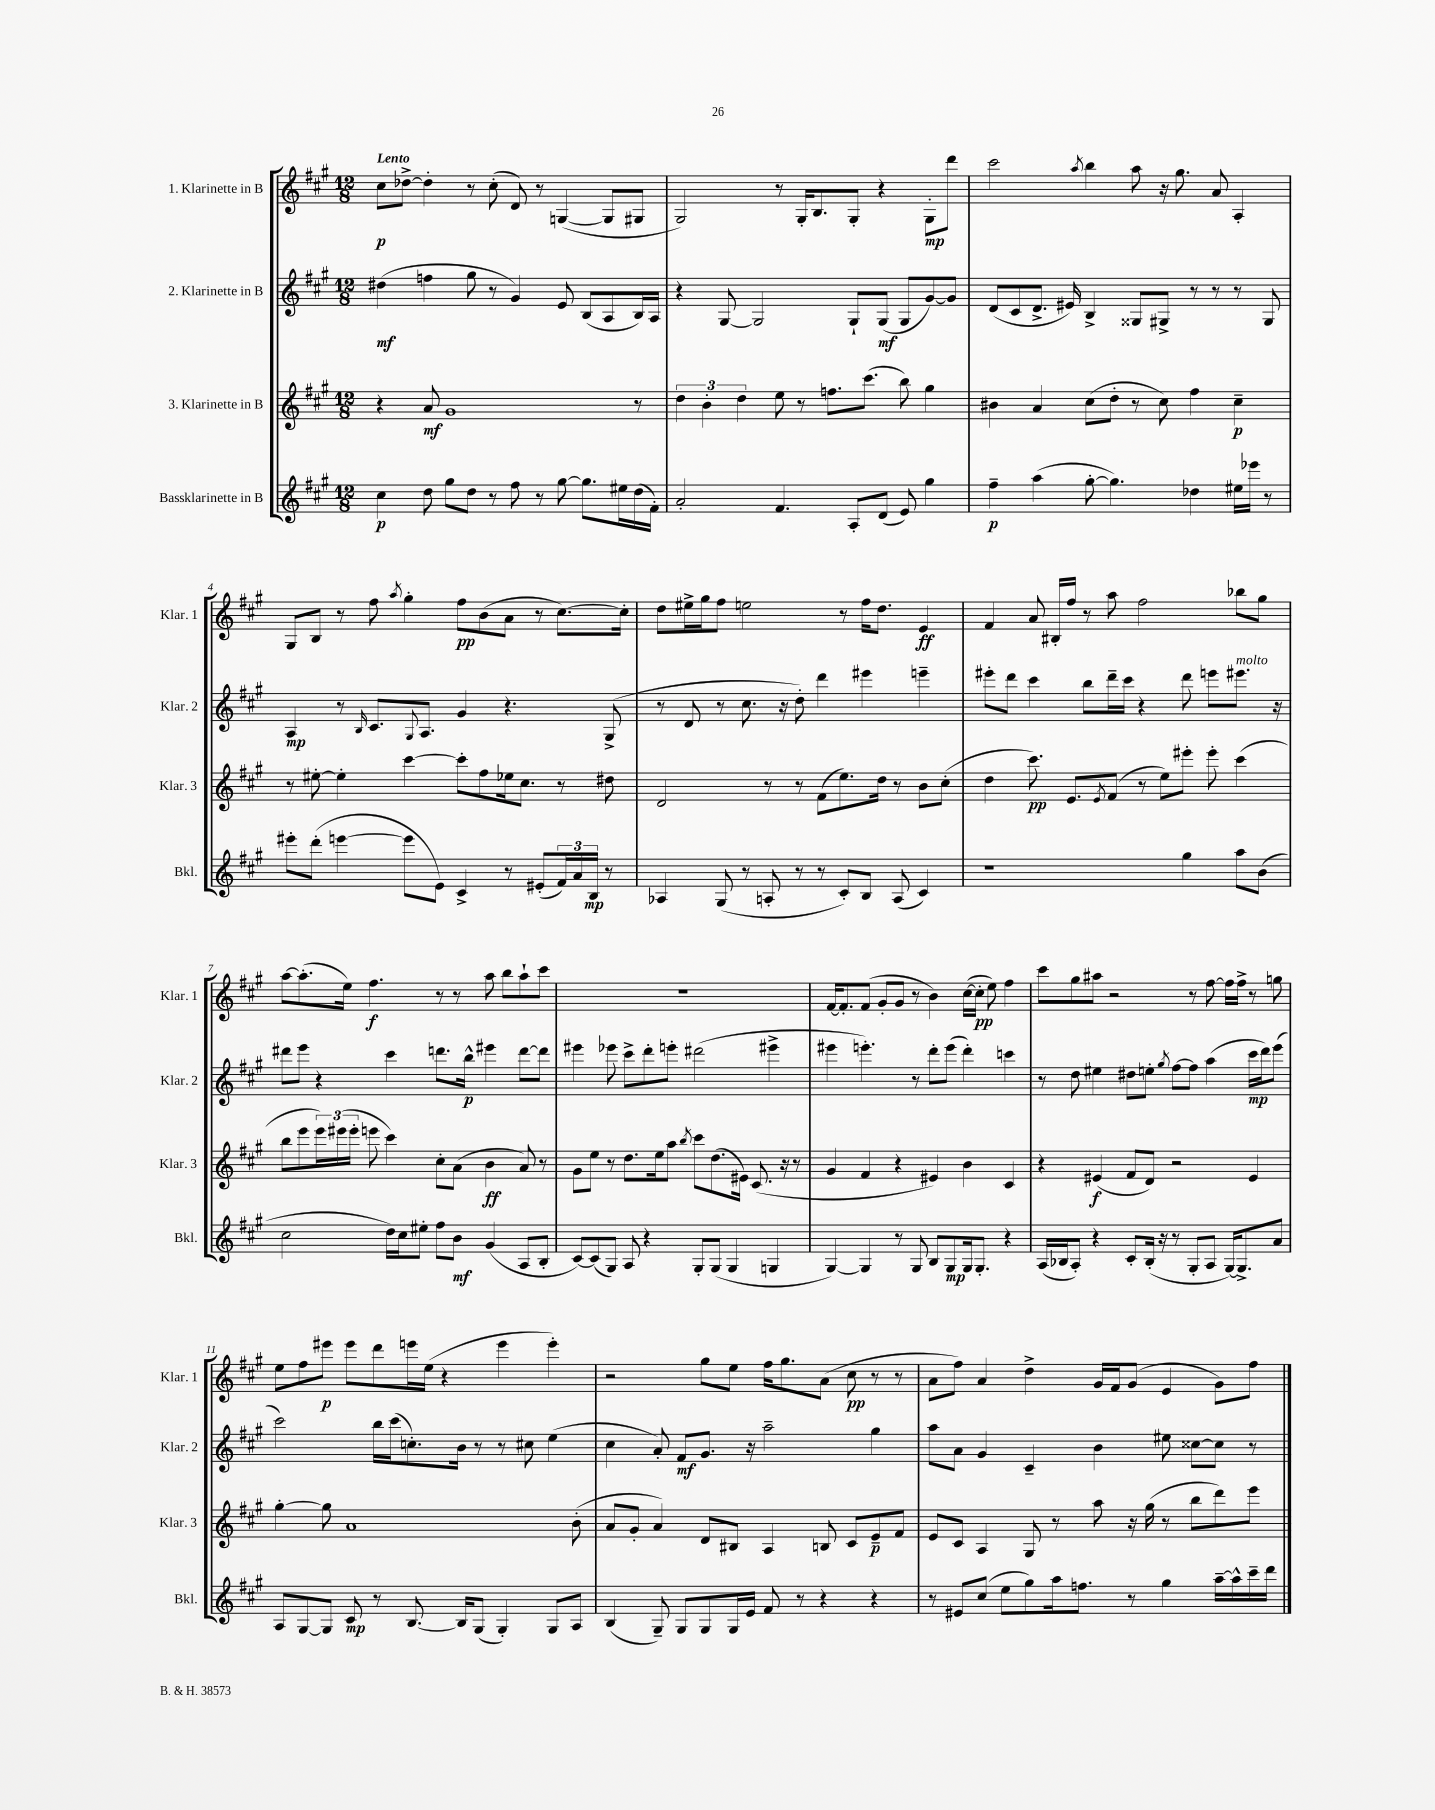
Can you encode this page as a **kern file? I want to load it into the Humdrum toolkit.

**kern	**kern	**kern	**kern
*staff4	*staff3	*staff2	*staff1
*clefG2	*clefG2	*clefG2	*clefG2
*k[f#c#g#]	*k[f#c#g#]	*k[f#c#g#]	*k[f#c#g#]
*M12/8	*M12/8	*M12/8	*M12/8
4cc#	4r	(4dd#	8cc#
.	.	.	[8dd-^
8dd	8a	4ff	4dd-']
8gg#	1g#	.	.
8dd	.	8gg#	8r
8r	.	8r	(8cc#'
8ff#	.	4g#)	8d)
8r	.	.	8r
[8gg#	.	8e	([4G
8.gg#]	.	(8B	.
.	.	8A	8G]
16ee#	.	.	.
(16dd	8r	16B)	8G#
16f#')	.	16A	.
=	=	=	=
2a'	6dd	4r	2G#)
.	6b'	.	.
.	.	[8G#	.
.	6dd	.	.
.	.	2G#]	.
4.f#	8ee	.	8r
.	8r	.	16G#'
.	.	.	8.B
.	8.ff	.	.
8A'	.	8G#`	8G#'
.	(8.ccc#	.	.
(8d	.	(8G#	4r
8e)	8bb)	8G#	.
4gg#	4gg#	[8g#)	8G#'
.	.	8g#]	8ddd
=	=	=	=
4ff#~	4b#	(8d	2ccc#
.	.	8c#	.
(4aa	4a	8.d^	.
.	.	16e#)	.
.	.	.	8qaa
[8gg#'	(8cc#	4B^	4bb
4.gg#])	8dd'	.	.
.	8r	8G##	8aa
.	8cc#)	8G#^	16r
.	.	.	8.gg#
4dd-	4ff#	8r	.
.	.	8r	8a
16ee#	4cc#~	8r	4A'
16eee-	.	.	.
8r	.	8G#	.
=	=	=	=
8eee#'	8r	4A	8G#
(8ddd'	[8ee#'	.	8B
[4eee	4ee#']	8r	8r
.	.	16qqB	.
.	.	8.c#	8ff#
.	.	.	8qaa
8eee]	[4ccc#	.	4gg#'
.	.	8qqG#	.
.	.	8.A	.
8e)	.	.	.
4c#^	8ccc#']	4g#	8ff#
.	8ff#	.	(8b
8r	16ee-	4.r	8a
.	8.cc#	.	.
(8e#'	.	.	8r
24f#)	8r	.	[8.cc#)
24a	.	.	.
24B	.	.	.
8r	8dd#	(8G#^	.
.	.	.	16cc#']
=	=	=	=
4A-	2d	8r	8dd
.	.	8d	16ee#^
.	.	.	16gg#
(8G#	.	8r	8ff#
8r	.	8.cc#	2ee
8A'	8r	.	.
.	.	16r	.
8r	8r	8dd')	.
8r	(8f#	4ddd	.
8c#')	8.ee)	.	8r
8B	.	4eee#	16ff#
.	16dd	.	8.dd
(8A	8r	.	.
4c#)	8b	4eee~	4e
.	(8cc#'	.	.
=	=	=	=
1r	4dd	8eee#'	4f#
.	.	8ddd	.
.	8.ccc#)	4ccc#	8a
.	.	.	16B#'
.	8.e	.	16ff#
.	.	8bb	8r
.	8qe	.	.
.	(8f#	16ddd~	8aa
.	.	16ccc#	.
.	8r	4r	2ff#
.	8ee)	.	.
4gg#	8eee#'	8ddd	.
.	8eee#'	8eee	.
8aa	(4ccc#	8.eee#	8bb-
(8b	.	.	8gg#
.	.	16r	.
=	=	=	=
2cc#	8bb	8ddd#	[8aa
.	8eee	8eee	(8.aa']
.	24eee)	4r	.
.	(24eee#	.	.
.	.	.	16ee)
.	24eee#'	.	.
.	8eee	.	4.ff#
16dd)	4ccc#)	4ccc#	.
16cc#	.	.	.
8ee#'	.	.	.
8ff#	8cc#'	8.ddd	8r
8b	(8a	.	8r
.	.	16bb^^	.
(4g#	4b	4eee#	8aa
.	.	.	8bb
8A	8a)	[8ddd	8aa`
8B'	8r	8ddd]	8ccc#
=	=	=	=
[8c#)	8g#	4eee#	1.r
(8c#]	8ee	.	.
8G#)	8r	8eee-	.
8A	8.dd	8ccc#^	.
4r	.	8ddd'	.
.	16ee	.	.
.	8aa	8eee'	.
.	8qbb	.	.
8G#'	8ccc#	(2ddd#	.
(8G#	(8.dd	.	.
4G#	.	.	.
.	16e#)	.	.
.	(8.c#	.	.
4G	.	4eee#^	.
.	16r	.	.
.	8r	.	.
=	=	=	=
[4G#)	4g#	4eee#	[16f#
.	.	.	8.f#']
4G#]	4f#	4.eee')	(8f#
.	.	.	8g#'
8r	4r	.	8g#
8G#	.	8r	8r
8B	4e#)	8ddd'	4b)
8G#	.	(8eee	.
16G#	4b	4ddd')	([16cc#
8.G#'	.	.	16cc#']
.	.	.	8ee)
4r	4c#	4ccc	4ff#
=	=	=	=
(16A	4r	8r	8ccc#
16B-	.	.	.
8A')	.	8dd	8gg#
4r	(4e#	4ee#	8aa#
.	.	.	2r
8c#'	8f#	8dd#	.
(16B-'	8d)	8ee'	.
16r	.	.	.
.	.	8qgg#	.
8r	2r	[8ff#	.
8G#'	.	8ff#]	8r
8A	.	(4aa	[8ff#
[16G#)	.	.	16ff#]
8.G#^]	.	.	16ff#^
.	4e#	16ccc#	8r
.	.	16ddd)	.
8a	.	(8eee	8gg
=	=	=	=
8A	[4gg#'	2ccc#)	8ee
[8G#	.	.	8ff#
8G#]	8gg#]	.	8eee#
8c#	1a	.	8eee#
8r	.	16bb	8ddd
.	.	(16ccc#	.
[8.B	.	8.cc')	16eee
.	.	.	(16ee
.	.	.	4r
16B]	.	16b	.
(8G#	.	8r	.
4G#')	.	8r	4eee
.	.	8cc#	.
8G#	.	(4ee	4eee')
8A	(8b'	.	.
=	=	=	=
(4B	8a	4cc#	2r
.	8g#'	.	.
8G#~)	4a)	8a')	.
8G#	.	8f#	.
8G#	8d	8.g#	8gg#
16G#	8B#	.	8ee
16e	.	16r	.
8f#	4A	2aa~	16ff#
.	.	.	8.gg#
8r	.	.	.
4r	8B	.	(8a
.	8c#	.	8cc#
4r	8e~	4gg#	8r
.	8f#	.	8r
=	=	=	=
8r	8e	8aa	8a
8e#	8c#	8a	8ff#)
(8cc#	4A	4g#	4a
8ee	.	.	.
8gg#)	8G#	4c#~	4dd^
16aa	8r	.	.
8.ff	.	.	.
.	8aa	4b	16g#
.	.	.	16f#
8r	16r	.	(8g#
.	(16gg#	.	.
4gg#	8r	8ee#	4e
.	8bb	[8cc##	.
[16aa~	8ddd)	8cc##]	8g#)
16aa^^]	.	.	.
16ccc#~	8eee	8r	8ff#
16ddd	.	.	.
==	==	==	==
*-	*-	*-	*-
